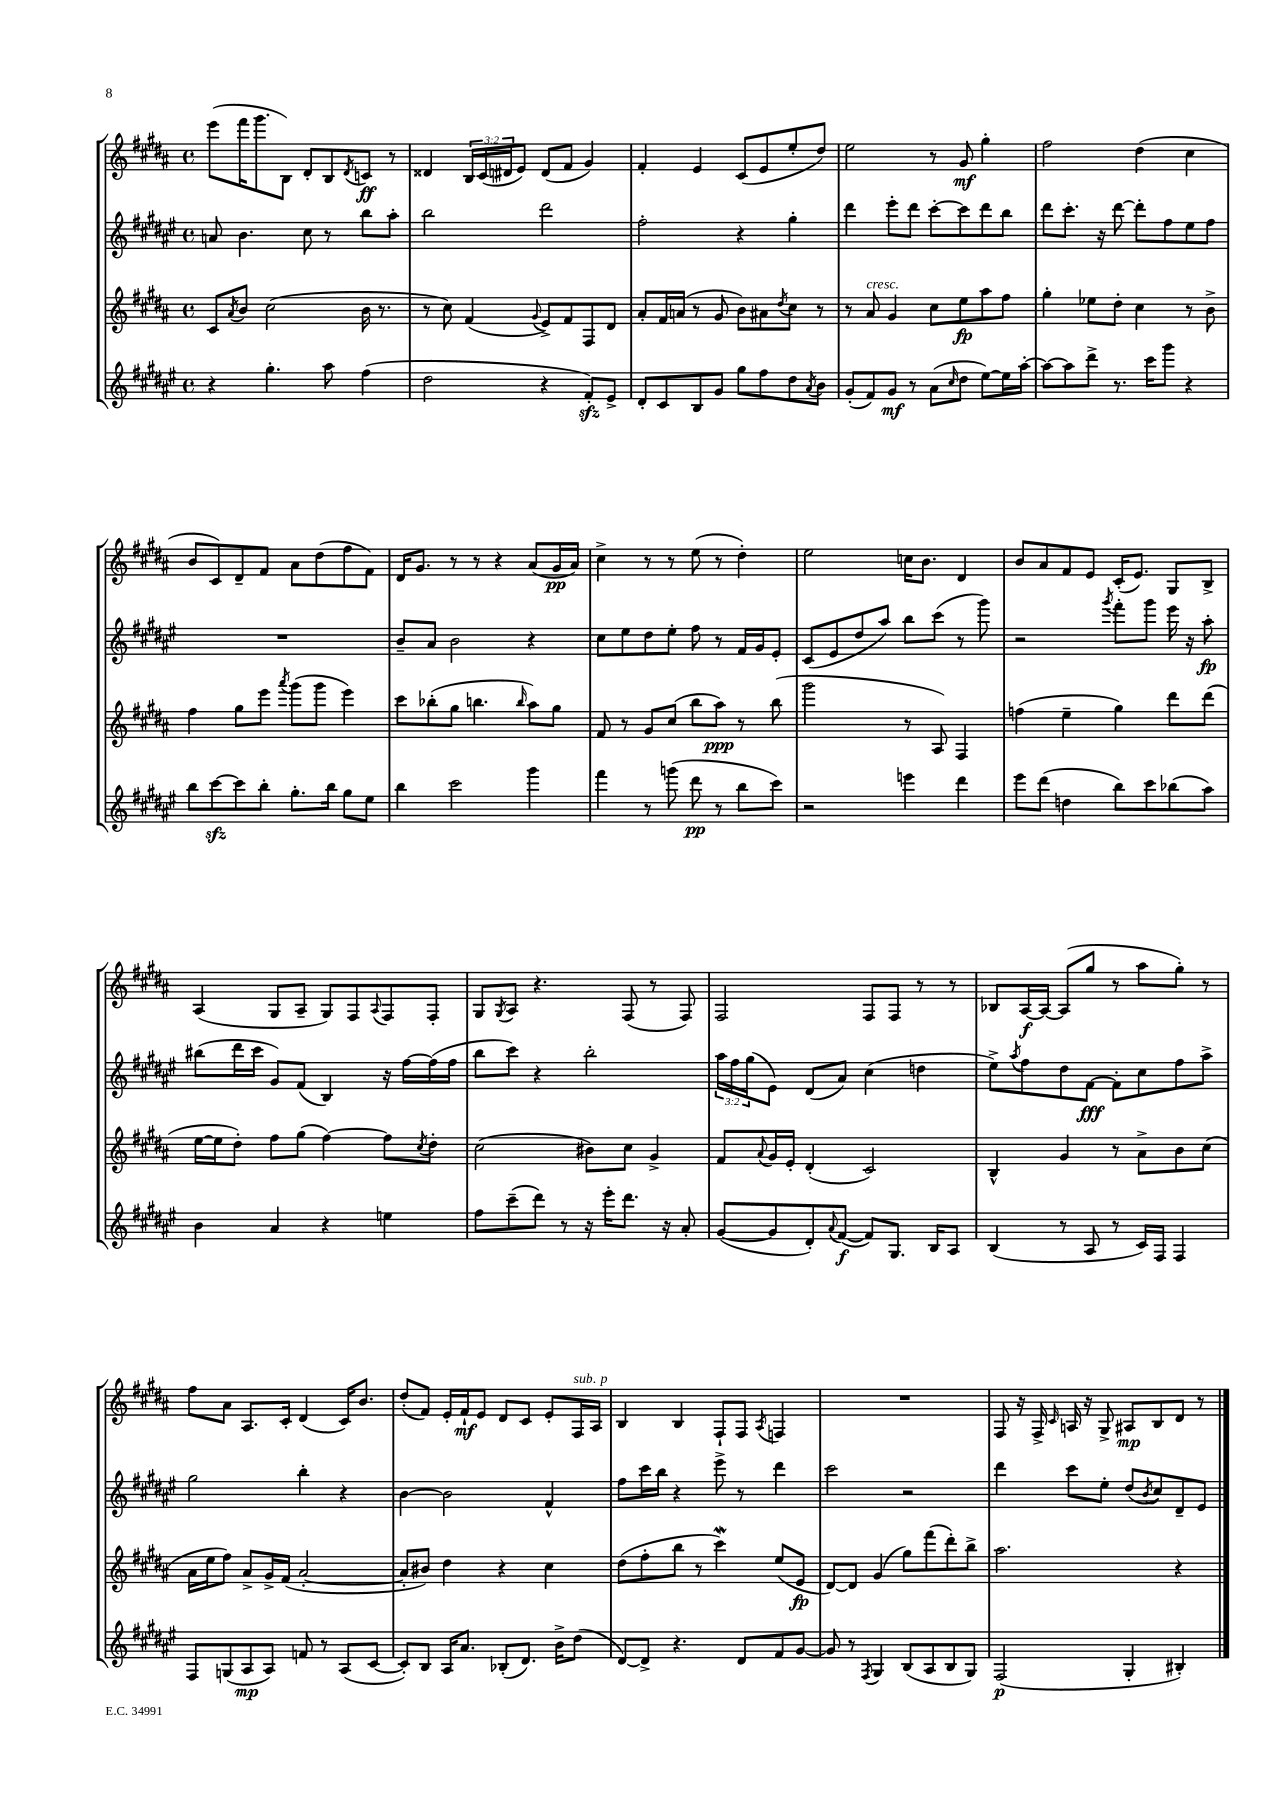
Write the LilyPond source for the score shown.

<<
\new StaffGroup <<
\new Staff = "s0" {
    \clef treble \key b \major \defaultTimeSignature \time 4/4 \override Staff.TupletNumber.text = #tuplet-number::calc-fraction-text
    e'''8( fis'''16 gis'''8. b8) dis'8-. b8 \acciaccatura { dis'8 } c'8\ff r8 |
    disis'4 \tuplet 3/2 { b16 cis'16( dis'16 } e'8) dis'8( fis'8 gis'4) |
    fis'4-. e'4 cis'8( e'8 e''8-. dis''8) |
    e''2 r8 gis'8\mf gis''4-. |
    fis''2 dis''4( cis''4 |
    b'8 cis'8) dis'8-- fis'8 ais'8 dis''8( fis''8 fis'8) |
    dis'16 gis'8. r8 r8 r4 ais'8( gis'16\pp ais'16) |
    cis''4-> r8 r8 e''8( r8 dis''4-.) |
    e''2 c''16 b'8. dis'4 |
    b'8 ais'8 fis'8 e'8 cis'16-.( e'8.) gis8 b8-> |
    ais4( gis8 ais8-- gis8) fis8 \appoggiatura { ais8 } fis8 fis8-. |
    gis8 \acciaccatura { gis8 } ais8 r4. fis8( r8 fis8) |
    fis2 fis8 fis8 r8 r8 |
    bes8 ais16~\f ais16~ ais8( gis''8 r8 ais''8 gis''8-.) r8 |
    fis''8 ais'8 ais8. cis'16-. dis'4( cis'16) b'8. |
    dis''8-.( fis'8) e'16-. fis'16-!\mf e'8 dis'8 cis'8 e'8-. fis16^\markup { \italic "sub. p" } ais16 |
    b4 b4 fis8-! fis8 \acciaccatura { ais8 } f4 |
    R1 |
    fis8 r16 fis16-> \grace { cis'16 } a16 r16 gis8-> ais8\mp b8 dis'8 r8 \bar "|." |
}
\new Staff = "s1" {
    \clef treble \key fis \major \defaultTimeSignature \time 4/4 \override Staff.TupletNumber.text = #tuplet-number::calc-fraction-text
    a'8 b'4. cis''8 r8 b''8 ais''8-. |
    b''2 dis'''2 |
    fis''2-. r4 gis''4-. |
    dis'''4 eis'''8-. dis'''8 cis'''8~-. cis'''8 dis'''8 b''8 |
    dis'''8 cis'''8.-. r16 dis'''8~ dis'''8-. fis''8 eis''8 fis''8 |
    R1 |
    b'8-- ais'8 b'2 r4 |
    cis''8 eis''8 dis''8 eis''8-. fis''8 r8 fis'16 gis'16 eis'8-. |
    cis'8( eis'8 dis''8 ais''8) b''8 cis'''8( r8 gis'''8) |
    r2 \acciaccatura { gis'''8 } fis'''8-. gis'''8 eis'''16 r16 ais''8-.\fp |
    bis''8( dis'''16 cis'''16 gis'8) fis'8( b4) r16 fis''16~ fis''16( fis''16 |
    b''8 cis'''8) r4 b''2-. |
    \tuplet 3/2 { ais''16 fis''16 gis''16( } eis'8) dis'8( ais'8) cis''4( d''4 |
    eis''8->) \acciaccatura { ais''8 } fis''8 dis''8 fis'8~\fff fis'8-. cis''8 fis''8 ais''8-> |
    gis''2 b''4-. r4 |
    b'4~ b'2 fis'4-^ |
    fis''8 cis'''16 b''16 r4 eis'''8-> r8 dis'''4 |
    cis'''2 r2 |
    dis'''4 cis'''8 eis''8-. dis''8( \acciaccatura { b'8 } cis''8) dis'8-- eis'8 \bar "|." |
}
\new Staff = "s2" {
    \clef treble \key b \major \defaultTimeSignature \time 4/4
    cis'8 \acciaccatura { ais'8 } b'8 cis''2( b'16 r8. |
    r8 cis''8) fis'4( \appoggiatura { gis'8 } e'8->) fis'8 fis8 dis'8 |
    ais'8-. fis'16 a'16( r8 gis'8 b'8) ais'8 \acciaccatura { dis''8 } cis''8 r8 |
    r8 ais'8^\markup { \italic "cresc." } gis'4 cis''8 e''8\fp ais''8 fis''8 |
    gis''4-. ees''8 dis''8-. cis''4 r8 b'8-> |
    fis''4 gis''8 e'''8 \acciaccatura { ais'''8 } gis'''8( gis'''8 e'''4) |
    cis'''8 bes''8-.( gis''8 b''4. \grace { b''16 } ais''8) gis''8 |
    fis'8 r8 gis'8 cis''8( b''8 ais''8\ppp) r8 b''8( |
    gis'''2 r8 ais8) fis4 |
    f''4( e''4-- gis''4) dis'''8 dis'''8( |
    e''16~ e''16 dis''8-.) fis''8 gis''8( fis''4~) fis''8 \acciaccatura { cis''8 } dis''8-. |
    cis''2( bis'8) cis''8 gis'4-> |
    fis'8 \appoggiatura { ais'8 } gis'16 e'16-. dis'4-.( cis'2) |
    b4-^ gis'4 r8 ais'8-> b'8 cis''8( |
    ais'16 e''16 fis''8) ais'8-> gis'16-> fis'16( ais'2~-. |
    ais'8-. bis'8) dis''4 r4 cis''4 |
    dis''8( fis''8-. b''8 r8 cis'''4\mordent) e''8( e'8\fp |
    dis'8~) dis'8 gis'4( gis''8) fis'''8( dis'''8-.) b''8-> |
    ais''2. r4 \bar "|." |
}
\new Staff = "s3" {
    \clef treble \key fis \major \defaultTimeSignature \time 4/4
    r4 gis''4.-. ais''8 fis''4( |
    dis''2 r4 fis'8-.\sfz) eis'8-> |
    dis'8-. cis'8 b8 gis'8 gis''8 fis''8 dis''8 \acciaccatura { ais'8 } b'8 |
    gis'8-.( fis'8) gis'8\mf r8 ais'8( \grace { cis''16 } dis''8 eis''8~) eis''16 ais''16~-. |
    ais''8~ ais''8 dis'''8-> r8. cis'''16 gis'''8 r4 |
    b''8 cis'''8~\sfz cis'''8 b''8-. gis''8.-. b''16 gis''8 eis''8 |
    b''4 cis'''2 gis'''4 |
    fis'''4 r8 g'''8( dis'''8\pp r8 b''8 cis'''8) |
    r2 e'''4 dis'''4 |
    eis'''8 dis'''8( d''4 b''8) cis'''8 bes''8( ais''8) |
    b'4 ais'4 r4 e''4 |
    fis''8 cis'''8--( dis'''8) r8 r16 eis'''16-. dis'''8. r16 ais'8-. |
    gis'8~( gis'8 dis'8-.) \appoggiatura { ais'8 } fis'8~\f( fis'8) gis8. b16 ais8 |
    b4( r8 ais8 r8 cis'16) fis16 fis4 |
    fis8 g8( ais8\mp ais8) f'8 r8 ais8( cis'8~ |
    cis'8-.) b8 ais16 ais'8. bes8-.( dis'8.) b'16-> dis''8( |
    dis'8~) dis'8-> r4. dis'8 fis'8 gis'8~ |
    gis'8 r8 \acciaccatura { fis8 } gis4 b8( ais8 b8 gis8) |
    fis2\p( gis4-. bis4-.) \bar "|." |
}
>>
>>
\layout { \context { \Score \remove "Bar_number_engraver" } }
